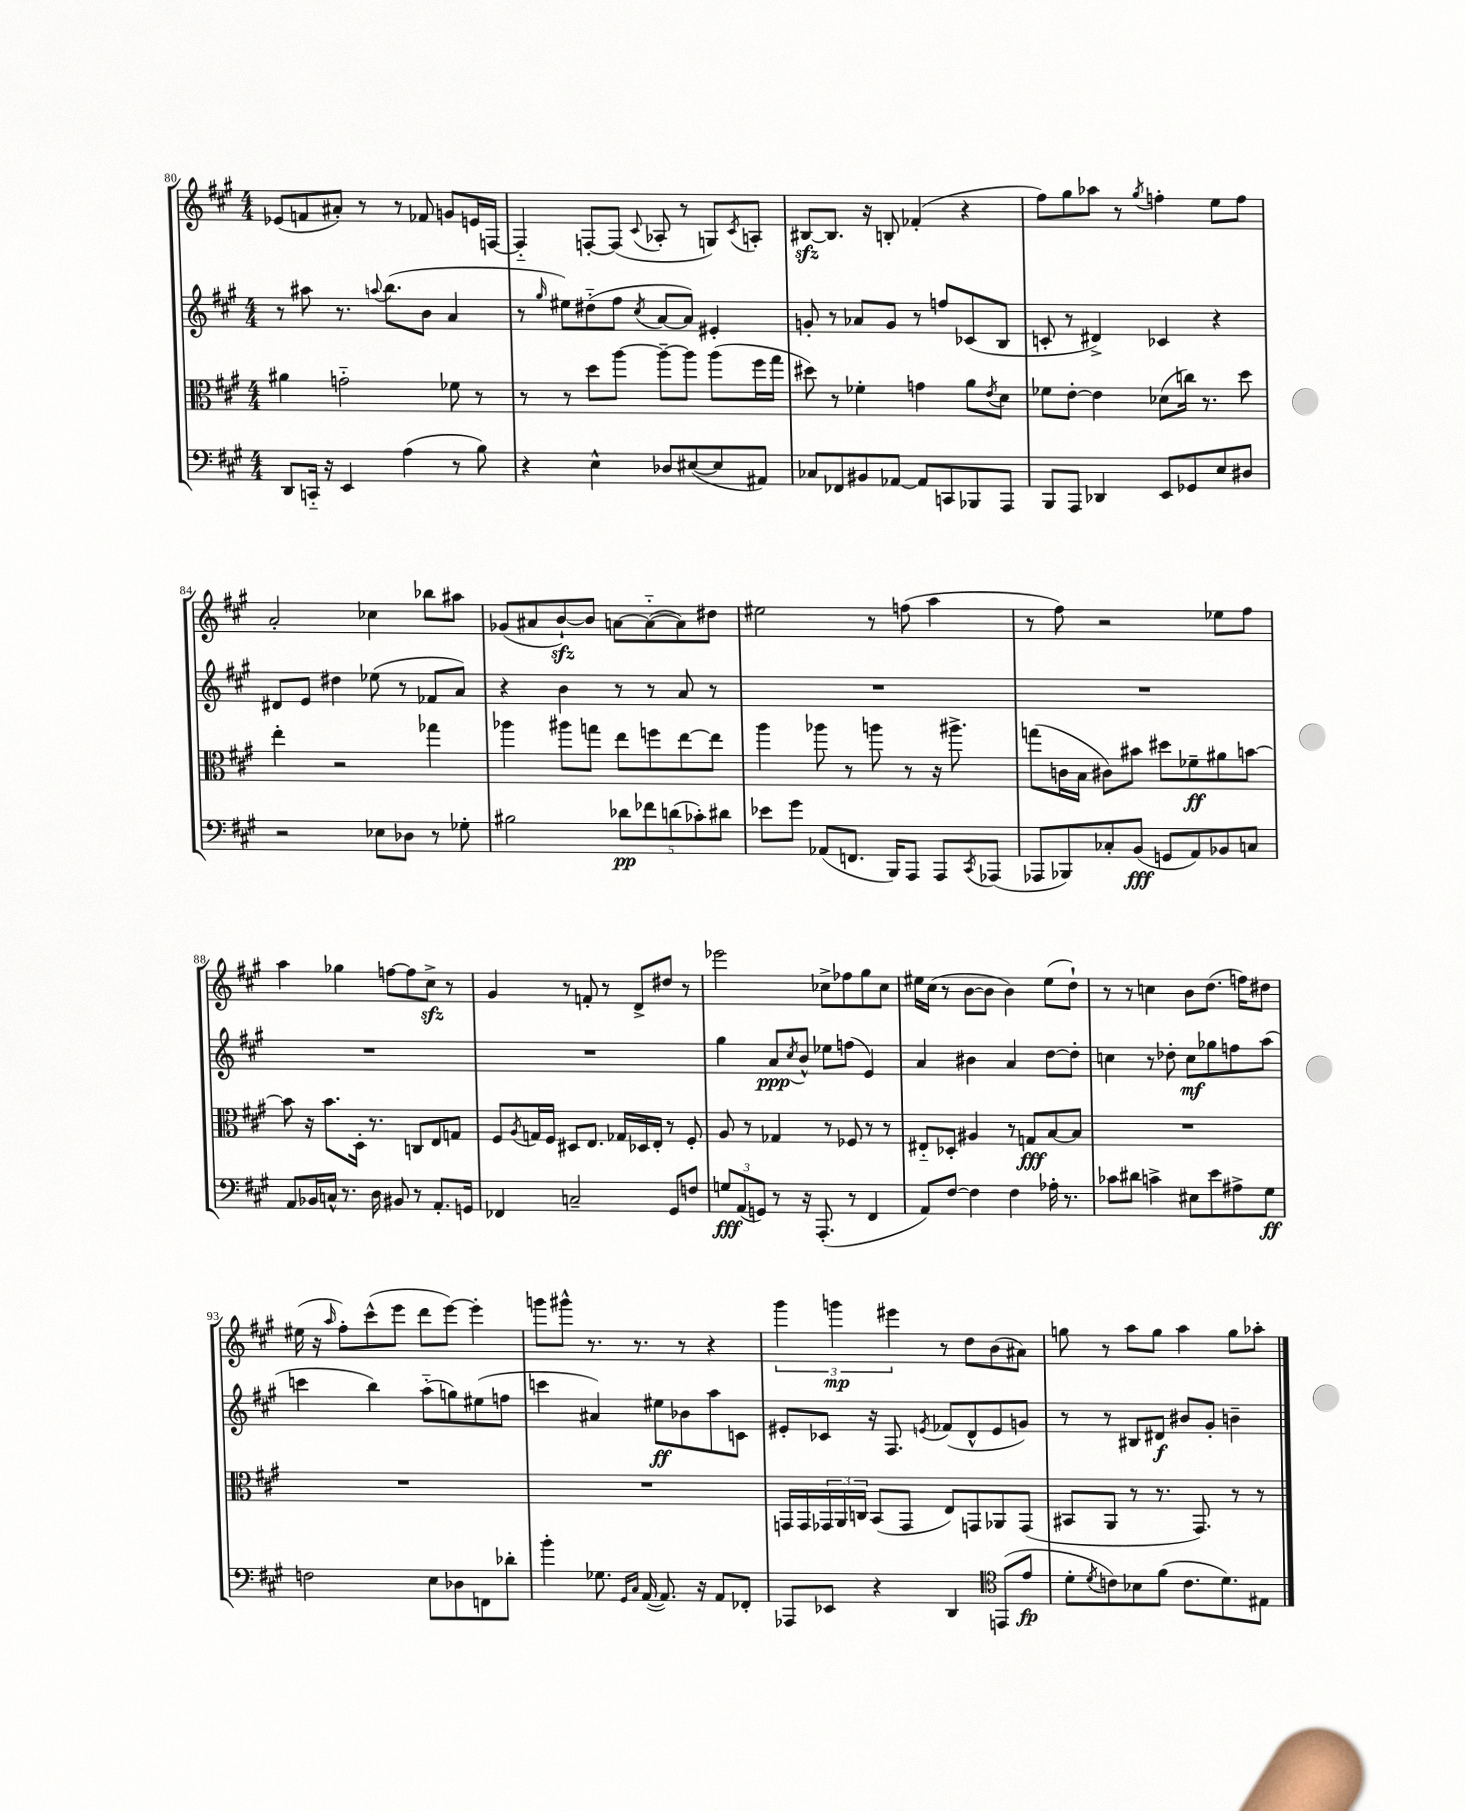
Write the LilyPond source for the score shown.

<<
\new StaffGroup <<
\new Staff = "s0" {
    \clef treble \key a \major \numericTimeSignature \time 4/4
    ees'8( f'8 ais'8-.) r8 r8 fes'8 g'8 e'16 f16~ |
    f4-_ f8~-. f8( \appoggiatura { cis'8 } aes8-. r8 g8) \acciaccatura { cis'8 } a8-. |
    bis8~\sfz bis8. r16 b8-. fes'4-.( r4 |
    fis''8) gis''8 aes''8 r8 \acciaccatura { gis''8 } f''4-. e''8 f''8 |
    a'2-. ces''4 bes''8 ais''8 |
    ges'8( ais'8 b'8~-!\sfz) b'8 a'8~ a'8~-_( a'8) dis''8 |
    eis''2 r8 f''8( a''4 |
    r8 fis''8) r2 ees''8 fis''8 |
    a''4 ges''4 f''8~ f''8 cis''8->\sfz r8 |
    gis'4 r8 f'8-. r8 d'8-> dis''8 r8 |
    ees'''2 ces''8-> fes''8 gis''8 ces''8 |
    eis''16 cis''16( r8 b'8~ b'8 b'4) eis''8( d''8-!) |
    r8 r8 c''4 b'8 d''8.( f''16) dis''8 |
    eis''16( r16 \grace { a''16 } fis''8-.) cis'''8-^( e'''8 d'''8 e'''8~) e'''4-. |
    g'''8 gis'''8-^ r8. r8. r8 r4 |
    \tuplet 3/2 { gis'''4 g'''4\mp eis'''4 } r8 d''8 b'8( ais'8) |
    g''8 r8 a''8 g''8 a''4 g''8 aes''8-. \bar "|." |
}
\new Staff = "s1" {
    \clef treble \key a \major \numericTimeSignature \time 4/4
    r8 ais''8 r8. \appoggiatura { a''8 } b''8.( b'8 a'4 |
    r8 \grace { gis''16 } eis''8) dis''8-_( fis''8 \acciaccatura { cis''8 } a'8~ a'8) eis'4-. |
    g'8-. r8 aes'8 g'8 r8 f''8 ces'8( b8 |
    c'8-. r8 dis'4->) ces'4 r4 |
    dis'8 e'8 dis''4 ees''8( r8 fes'8 a'8) |
    r4 b'4 r8 r8 a'8 r8 |
    R1 |
    R1 |
    R1 |
    R1 |
    gis''4 a'8\ppp \acciaccatura { cis''8 } b'8-^ ees''8 f''8( e'4) |
    a'4 bis'4 a'4 d''8~ d''8-. |
    c''4 r8 des''8-. c''8\mf ges''8 f''8 a''8( |
    c'''4 b''4) a''8-_( g''8) eis''8( f''8 |
    c'''4 ais'4) eis''8\ff bes'8 a''8 c'8 |
    eis'8-. ces'8 r16 fis8. \acciaccatura { e'8 } fes'8( d'8-^ e'8 g'8) |
    r8 r8 bis8 dis'8\f bis'8 gis'8-. b'4-- \bar "|." |
}
\new Staff = "s2" {
    \clef alto \key a \major \numericTimeSignature \time 4/4
    ais'4 g'2-_ fes'8 r8 |
    r8 r8 d''8 a''8~ a''8~-- a''8 a''8( fis''16 gis''16 |
    dis''8) r8 fes'4-. g'4 a'8 \acciaccatura { e'8 } d'8 |
    fes'8 e'8~-. e'4 des'8( c''16) r8. d''8 |
    e''4-. r2 ges''4 |
    aes''4 ais''8 g''8 e''8 f''8 e''8~ e''8 |
    a''4 aes''8 r8 a''8 r8 r16 ais''8.-> |
    g''8( c'16 b16 cis'8) bis'8 dis''8 fes'8--\ff ais'8 b'8~ |
    b'8 r16 b'8. d16-. r8. c8 e8 g8 |
    fis8 \acciaccatura { a8 } g16 fis16 dis8 e8. ges16 des16 e16-. r8 fis8-. |
    a8 r8 ges4 r8 fes8 r8 r8 |
    eis8-_ des8-. ais4 r8 g8\fff b8~ b8 |
    R1 |
    R1 |
    R1 |
    g,16 g,16 \tuplet 3/2 { ges,16 a,16 c16 } b,8( ges,8 e8) g,8 aes,8 g,8( |
    bis,8 a,8 r8 r8. gis,8.) r8 r8 \bar "|." |
}
\new Staff = "s3" {
    \clef bass \key a \major \numericTimeSignature \time 4/4
    d,8 c,16-_ r16 e,4 a4( r8 b8) |
    r4 e4-^ des8 eis8~( eis8 ais,8) |
    ces8 fes,8 bis,8 aes,8~ aes,8 c,8 bes,,8 a,,8 |
    b,,8 a,,8 des,4 e,8 ges,8 e8 dis8 |
    r2 ees8 des8 r8 ges8-. |
    bis2 \tuplet 5/4 { des'8\pp fes'8 d'8( ces'8-.) dis'8 } |
    ees'8 gis'8 aes,8( f,8. b,,16) a,,8 a,,8 \acciaccatura { cis,8 } aes,,8( |
    aes,,8 bes,,8) ces8-. b,8\fff( g,8 a,8) bes,8 c8 |
    a,8 bes,16 c16-^ r8. d16 bis,8 r8 a,8.-. g,16 |
    fes,4 c2-- gis,8 f8 |
    \tuplet 3/2 { g8\fff a,8( g,8) } r8 r16 a,,8.-.( r8 fis,4 |
    a,8) fis8~ fis4 fis4 aes16-. r8. |
    ces'8 dis'8 c'4-> eis8 e'8 ais8-> gis8\ff |
    f2 e8 des8 f,8 des'8-. |
    b'4-. ges8. \grace { gis,16 cis16 } a,16~( a,8.) r16 a,8 fes,8-. |
    aes,,8 ees,8 r4 d,4 \clef tenor e,8( e'8\fp |
    d'8-. \acciaccatura { d'8 } c'8) bes8 fis'8( c'8. d'8.) eis8 \bar "|." |
}
>>
>>
\layout { \context { \Score currentBarNumber = #80 } }
